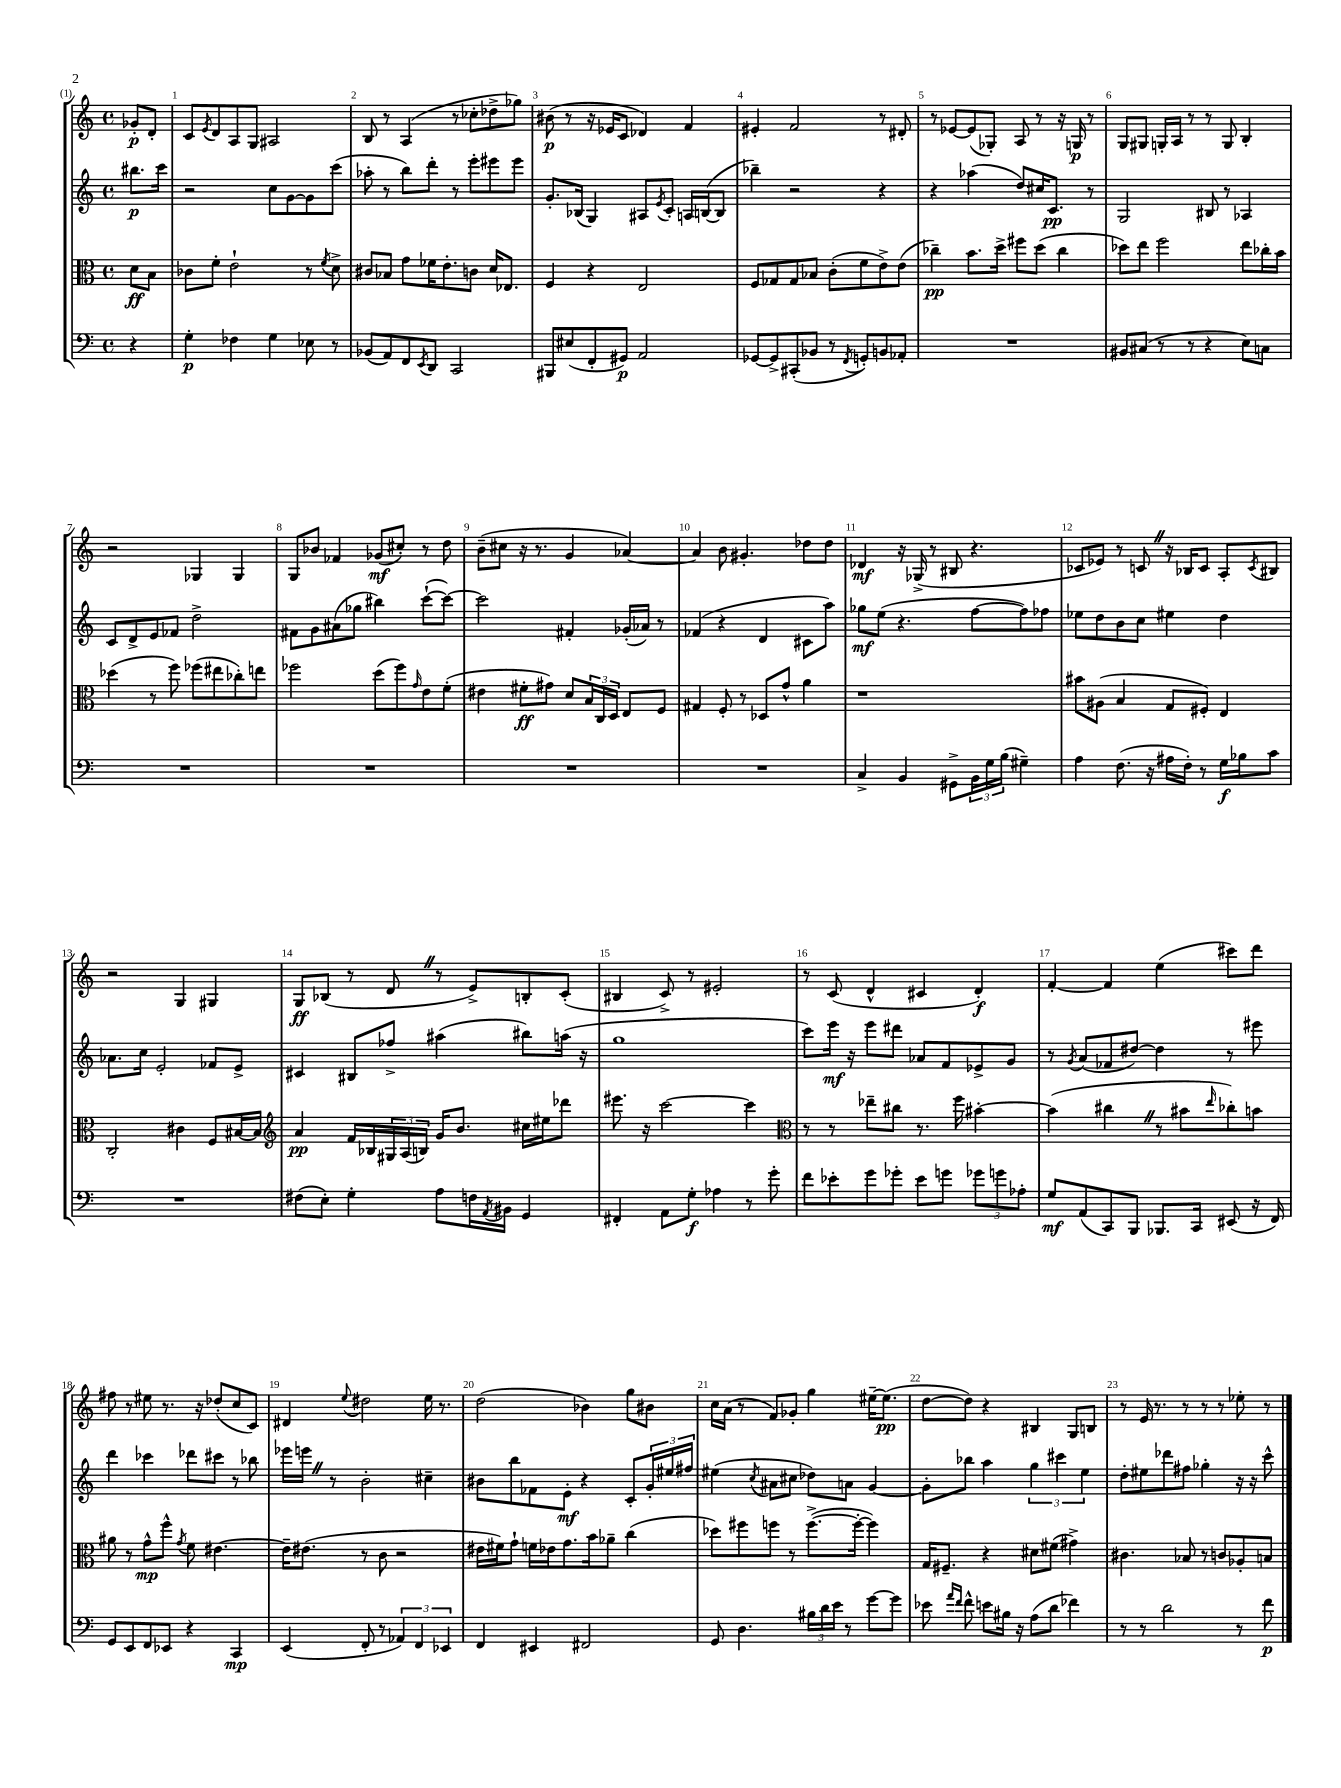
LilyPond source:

<<
\new StaffGroup <<
\new Staff = "s0" {
    \clef treble \key c \major \defaultTimeSignature \time 4/4 \partial 4
    ges'8-.\p d'8-. |
    c'8 \acciaccatura { e'8 } d'8 a8 g8 ais2 |
    b8 r8 a4( r8 ces''8-. des''8-> ges''8) |
    bis'8\p( r8 r16 ees'16 c'8 des'4) f'4 |
    eis'4-. f'2 r8 dis'8-. |
    r8 ees'8~ ees'8( ges8-.) a8 r8 r16 g16\p r8 |
    g8 gis8 g16-. a16 r8 r8 g8 b4-. |
    r2 ges4 ges4 |
    g8 bes'8 fes'4 ges'8\mf( cis''8-.) r8 d''8 |
    b'8--( cis''8 r16 r8. g'4 aes'4~) |
    aes'4 b'8 gis'4.-. des''8 des''8 |
    des'4\mf r16 ges16->( r8 bis8 r4. |
    ces'8 ees'8) r8 c'8 \once \override BreathingSign.text = \markup { \musicglyph "scripts.caesura.straight" } \breathe r16 bes16 c'8 a8-. \acciaccatura { c'8 } bis8 |
    r2 g4 gis4 |
    g8\ff bes8( r8 d'8 \once \override BreathingSign.text = \markup { \musicglyph "scripts.caesura.straight" } \breathe r8 e'8->) b8-. c'8-.( |
    bis4 c'8->) r8 eis'2-. |
    r8 c'8( d'4-^ cis'4 d'4-.\f) |
    f'4~-. f'4 e''4( cis'''8) d'''8 |
    fis''8 r8 eis''8 r8. r16 des''8-.( c''8 c'8) |
    dis'4 \appoggiatura { e''8 } dis''2 e''16 r8. |
    d''2( bes'4) g''8 bis'8 |
    c''16 a'16( r8 f'8) ges'8-. g''4 eis''16~-- eis''8.\pp( |
    d''8~ d''8) r4 bis4 g8 b8 |
    r8 e'16 r8. r8 r8 r8 ees''8-. r8 \bar "|." |
}
\new Staff = "s1" {
    \clef treble \key c \major \defaultTimeSignature \time 4/4 \partial 4
    bis''8.\p c'''16 |
    r2 c''8 g'8~ g'8 c'''8( |
    aes''8-. r8 b''8) d'''8-. r8 e'''8-. eis'''8 eis'''8 |
    g'8.-. bes16( g4) ais8 \acciaccatura { e'8 } c'8-. a16 b16~( b8 |
    bes''4--) r2 r4 |
    r4 aes''4( d''8) cis''16 c'8.\pp r8 |
    g2 bis8 r8 aes4 |
    c'8 d'8-> e'8 fes'8 d''2-> |
    fis'8 g'8 ais'8( ges''8 bis''4) c'''8~-!( c'''8~) |
    c'''2 fis'4-. ges'16-.( aes'16) r8 |
    fes'4( r4 d'4 cis'8 a''8) |
    ges''8\mf e''8( r4. f''8~ f''8) fes''8 |
    ees''8 d''8 b'8 c''8 eis''4 d''4 |
    aes'8. c''16 e'2-. fes'8 e'8-> |
    cis'4 bis8 fes''8-> ais''4( bis''8) a''16( r16 |
    g''1 |
    c'''8) e'''16\mf r16 e'''8 dis'''8 aes'8 f'8 ees'8-> g'8 |
    r8 \acciaccatura { g'8 } a'8( fes'8 dis''8~) dis''4 r8 eis'''8 |
    d'''4 ces'''4 des'''8 cis'''8 r8 bes''8 |
    ees'''16 e'''16 \once \override BreathingSign.text = \markup { \musicglyph "scripts.caesura.straight" } \breathe r8 b'2-. cis''4-- |
    bis'8 b''8 fes'8 e'8-.\mf r4 c'8-. \tuplet 3/2 { g'16-. eis''16 fis''16 } |
    eis''4( \acciaccatura { c''8 } ais'8 cis''8 des''8) a'8 g'4~ |
    g'8-. bes''8 a''4 \tuplet 3/2 { g''4 cis'''4 e''4 } |
    d''8-. eis''8 des'''8 fis''8 ges''4-. r16 r16 c'''8-^ \bar "|." |
}
\new Staff = "s2" {
    \clef alto \key c \major \defaultTimeSignature \time 4/4 \partial 4
    d'8\ff b8 |
    ces'8 f'8-. e'2-! r8 \acciaccatura { f'8 } d'8-> |
    cis'8 bes8 g'8 fes'16 e'8.-. c'8 d'16 ees8. |
    f4 r4 e2 |
    f8 ges8 ges8 bes8 c'8-.( f'8 e'8->) e'8( |
    ces''4--\pp) b'8. d''16-> fis''8 d''8( ces''4 |
    des''8) e''8 f''2 e''8 ces''16-. b'16 |
    des''4( r8 f''8) fes''8( eis''8 ces''8-.) e''8 |
    fes''2 d''8( fes''8) \grace { g'16 } e'8 f'8-.( |
    eis'4 fis'8-.\ff gis'8) d'8 \tuplet 3/2 { b16 c16 d16 } e8 f8 |
    gis4 f8-. r8 des8 g'8-^ a'4 |
    r1 |
    bis'8 ais8( b4 g8 fis8-.) e4 |
    c2-. cis'4 f8 bis16~ bis16 |
    \clef treble a'4\pp f'16 bes16 \tuplet 3/2 { gis16 a16( b16) } g'16 b'8. cis''16 eis''16 des'''8 |
    eis'''8. r16 c'''2~ c'''4 |
    \clef alto r8 r8 ees''8-- cis''8 r8. f''16 bis'4~-. |
    bis'4( cis''4 \once \override BreathingSign.text = \markup { \musicglyph "scripts.caesura.straight" } \breathe r8 bis'8 \grace { e''16 } ces''8-.) b'8 |
    ais'8 r8 g'8-^\mp f''8-^ \acciaccatura { g'8 } f'8 eis'4.~ |
    eis'16-- eis'8.( r8 c'8 r2 |
    eis'16 fis'16) g'8-! f'16 ees'16 g'8. b'16 aes'8-- c''4( |
    des''8) fis''8 f''8 r8 f''8.~->( f''16~-. f''4) |
    g16 fis8.-- r4 dis'8 fis'8( gis'4->) |
    cis'4. bes8 r8 c'8 aes8-. b8 \bar "|." |
}
\new Staff = "s3" {
    \clef bass \key c \major \defaultTimeSignature \time 4/4 \partial 4
    r4 |
    g4-.\p fes4 g4 ees8 r8 |
    bes,8( a,8) f,8 \acciaccatura { e,8 } d,8 c,2 |
    bis,,8 eis8( f,8-. gis,8\p) a,2 |
    ges,8~ ges,8-> cis,8-.( bes,8 r8 \acciaccatura { f,8 } g,8-.) b,8 aes,8-. |
    R1 |
    bis,8 cis8( r8 r8 r4 e8) c8 |
    R1 |
    R1 |
    R1 |
    R1 |
    c4-> b,4 gis,8-> \tuplet 3/2 { b,16 g16 b16( } gis4--) |
    a4 f8.( r16 ais16 f16-.) r8 g16\f bes16 c'8 |
    R1 |
    fis8( e8-.) g4-. a8 f16 \acciaccatura { a,8 } bis,16 g,4 |
    fis,4-. a,8 g8-.\f aes4 r8 g'8-. |
    f'8 ees'8-. g'8 ges'8-. ees'8 g'8 \tuplet 3/2 { ges'8 g'8 aes8-. } |
    g8\mf a,8( c,8) b,,8 bes,,8. c,16 eis,8( r16 f,16) |
    g,8 e,8 f,8 ees,8 r4 c,4\mp |
    e,4( f,8-. r8 \tuplet 3/2 { aes,4) f,4 ees,4 } |
    f,4 eis,4 fis,2 |
    g,8 d4. \tuplet 3/2 { bis16 d'16 e'16 } r8 g'8~ g'8 |
    ees'8 \grace { a'16 f'16 } f'8-^ e'8 bis16 r16 a8( d'8 fes'4) |
    r8 r8 d'2 r8 f'8\p \bar "|." |
}
>>
>>
\layout { \context { \Score \override BarNumber.break-visibility = ##(#f #t #t) barNumberVisibility = #all-bar-numbers-visible } }
